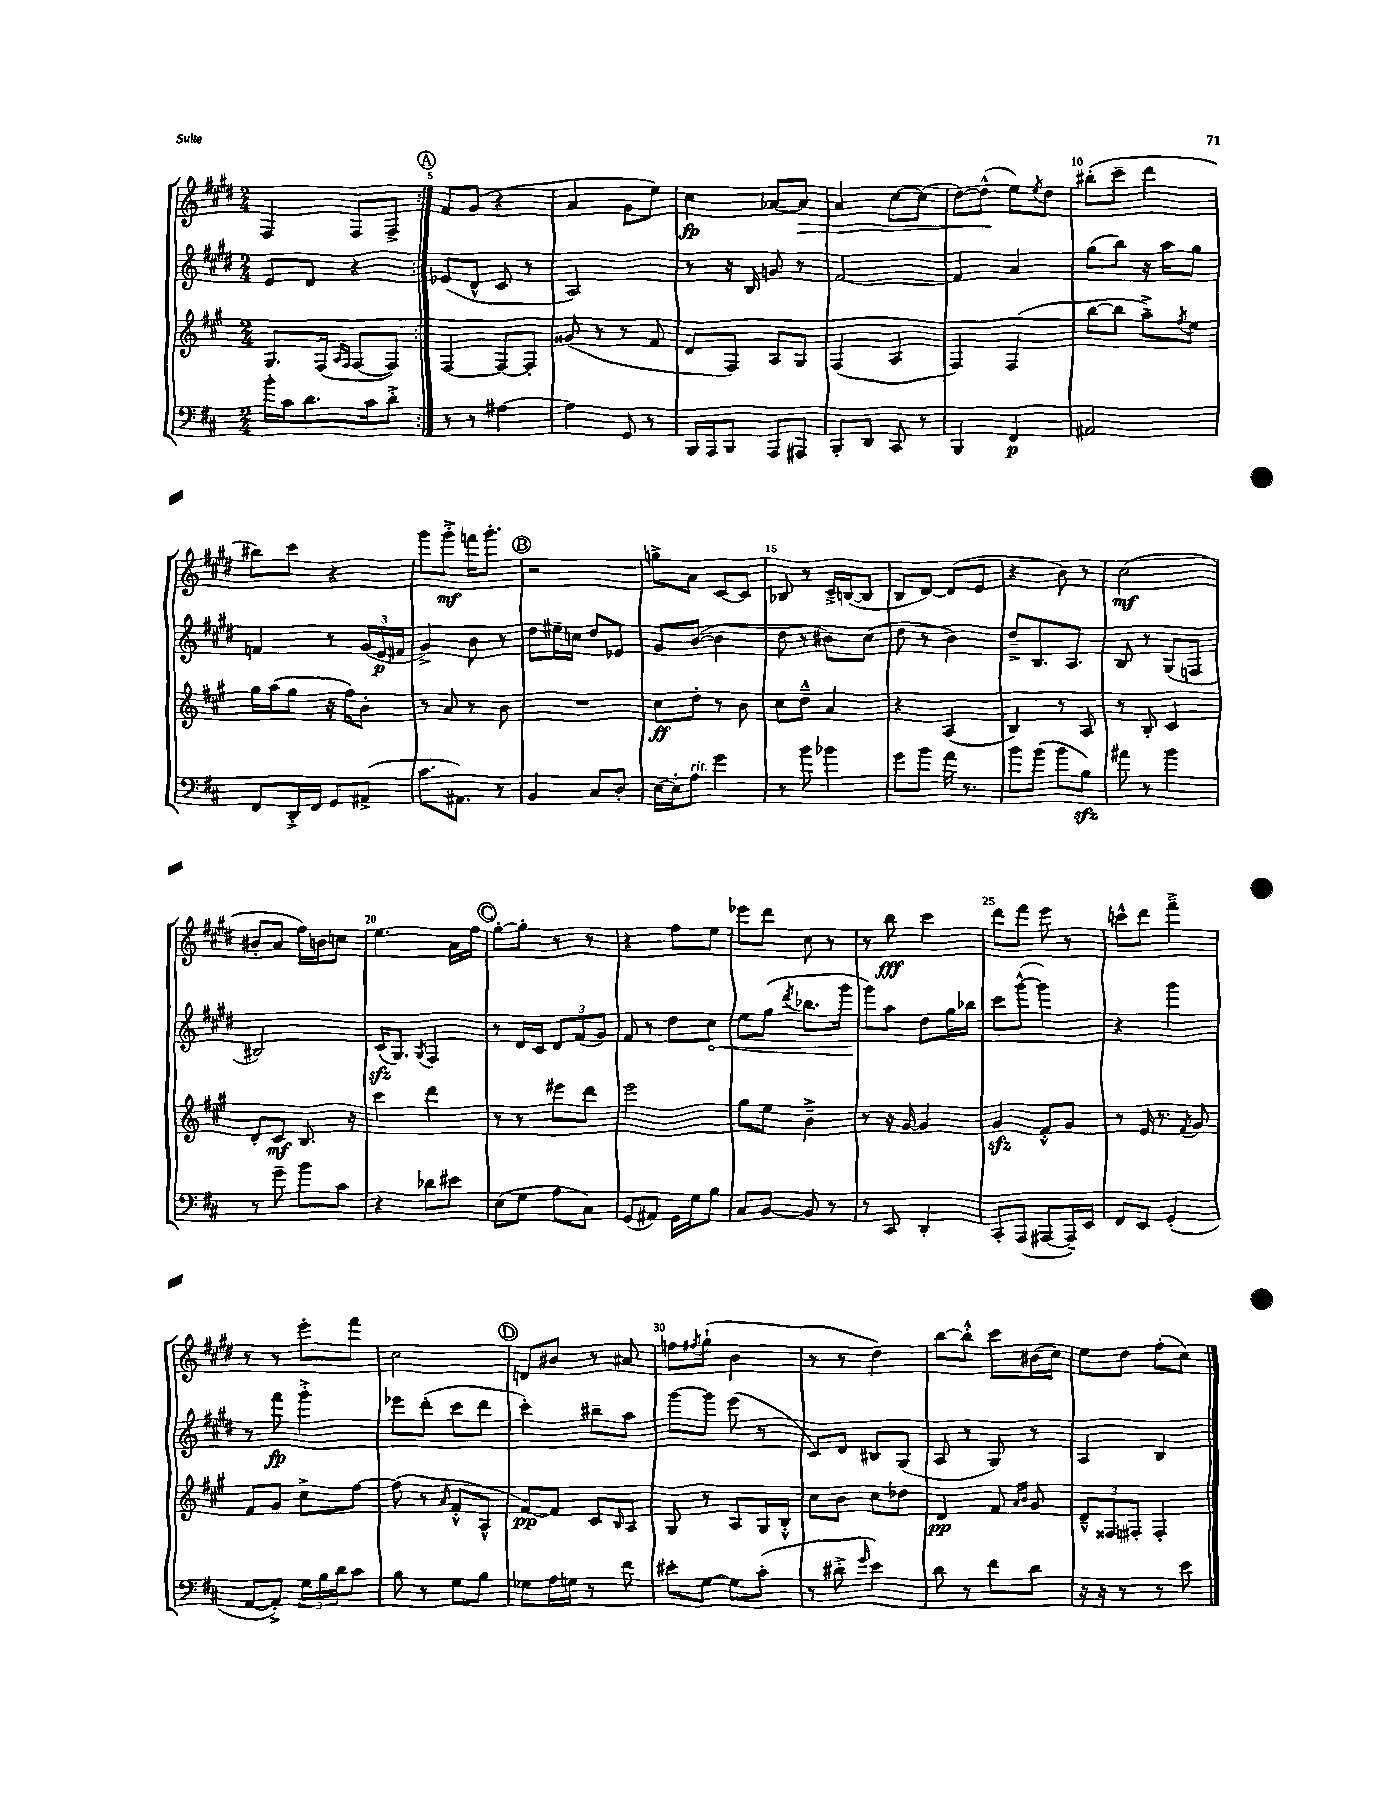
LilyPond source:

<<
\new StaffGroup <<
\new Staff = "s0" {
    \clef treble \key e \major \numericTimeSignature \time 2/4
    \repeat volta 2 { fis4 fis8 fis8-> | }
    \mark \markup { \circle "A" } fis'8 gis'8( r4 |
    a'4 gis'8 e''8) |
    cis''4\fp aes'8~ aes'8\> |
    a'4 cis''8~ cis''8( |
    dis''8~) dis''8-^\!( e''8) \acciaccatura { e''8 } dis''8 |
    bis''8-.( cis'''8-- dis'''4 |
    bis''8) cis'''8 r4 |
    gis'''8 gis'''8-.->\mf f'''16 gis'''8.-. |
    \mark \markup { \circle "B" } r2 |
    g''8-> a'8 cis'8~ cis'8 |
    bes8 r8 cis'16---> b16~( b8 |
    b8 dis'8~) dis'8( e'8 |
    r4 b'8) r8 |
    cis''2\mf( |
    bis'8-. a'8 fis''16) b'16 c''8 |
    e''4. a'16 fis''16 |
    \mark \markup { \circle "C" } gis''8~-. gis''8-. r8 r8 |
    r4 fis''8 e''8 |
    ees'''8 dis'''8 cis''8 r8 |
    r8 b''8\fff cis'''4 |
    dis'''8 fis'''8 e'''8 r8 |
    c'''8-^ dis'''8 fis'''4---> |
    r8 r8 e'''8-. fis'''8 |
    cis''2 |
    \mark \markup { \circle "D" } d'8 bis'8 r8 ais'8 |
    f''8 \acciaccatura { fis''8 } gis''8-!( b'4 |
    r8 r8 dis''4) |
    b''8~ b''8-.-^ cis'''8 bis'16( cis''16) |
    e''8 dis''8 fis''8-.( cis''8) \bar "|." |
}
\new Staff = "s1" {
    \clef treble \key e \major \numericTimeSignature \time 2/4
    \repeat volta 2 { e'8 dis'8 r4 | }
    \mark \markup { \circle "A" } ees'8( dis'8-^ cis'8 r8 |
    a2) |
    r8 r16 b16 g'8 r8 |
    fis'2~ |
    fis'4 a'4 |
    gis''8( b''8) r16 a''16 gis''8 |
    f'4 r8 \tuplet 3/2 { gis'16( e'16\p fis'16 } |
    gis'4->) b'8 r8 |
    \mark \markup { \circle "B" } dis''8 eis''16-- c''16 dis''8 ees'8 |
    gis'8 b'8~( b'4 |
    dis''8 r8 bis'8) cis''8( |
    dis''8 r8 b'4) |
    dis''8---> b8. a8. |
    b8 r8 gis8( f8 |
    bis2) |
    cis'16\sfz( gis8.) \acciaccatura { gis8 } fis4 |
    \mark \markup { \circle "C" } r8 dis'16 cis'16 \tuplet 3/2 { dis'8 fis'8( gis'8) } |
    fis'8 r8 dis''8 \once \override Hairpin.circled-tip = ##t cis''8\< |
    e''8 gis''8( \acciaccatura { dis'''8 } bes''8. gis'''16 |
    gis'''8\!) a''8 dis''8 gis''16 bes''16 |
    cis'''8 gis'''8~-^( gis'''4) |
    r4 gis'''4 |
    r8 fis'''8\fp gis'''4-.-> |
    ees'''8 dis'''8-.( cis'''8 dis'''8 |
    \mark \markup { \circle "D" } cis'''4-.) bis''8-- a''8 |
    gis'''8~ gis'''8 e'''8( r8 |
    cis'8) dis'8 bis8 gis8( |
    a8 r8 gis8) r8 |
    a4 b4 \bar "|." |
}
\new Staff = "s2" {
    \clef treble \key a \major \numericTimeSignature \time 2/4
    \repeat volta 2 { gis8. fis16( \grace { a16 fis16 } fis8~ fis8) | }
    \mark \markup { \circle "A" } fis4~ fis8~ fis8-. |
    gisis'8( r8 r8 fis'8 |
    d'8 fis8) a8 gis8 |
    fis4( a4 |
    fis4) fis4( |
    b''8~ b''8 a''8--->) \acciaccatura { fis''8 } e''8 |
    gis''16 a''16( gis''8 r16 fis''16) b'8-. |
    r8 a'8 r8 b'8 |
    \mark \markup { \circle "B" } R2 |
    cis''8\ff d''8-. r8 b'8 |
    cis''8 d''8---^ a'4 |
    r4 a4( |
    b4) r8 a8 |
    r8 b8-. cis'4 |
    d'8-. cis'8\mf b8. r16 |
    cis'''4 d'''4 |
    \mark \markup { \circle "C" } r8 r8 eis'''8 d'''8 |
    e'''2 |
    gis''8 e''8 b'4---> |
    r8 r16 gis'16~ gis'4 |
    gis'4\sfz fis'8-.-^ gis'8 |
    r8 e'16 r8. \acciaccatura { fis'8 } gis'8 |
    fis'8 gis'8 cis''8-> fis''8~ |
    fis''8( r8 \grace { a'16 } fis'8-.-^ a8-^ |
    \mark \markup { \circle "D" } fis'8~\pp) fis'8 cis'8 \grace { b16 } a8 |
    gis8 r8 a8 gis16 b16-.-^ |
    cis''8 b'8 cis''8 des''8 |
    d'4\pp fis'8 \grace { a'16 b'16 } gis'8 |
    \tuplet 3/2 { d'8---^ fisis8 fis8-. } fis4-. \bar "|." |
}
\new Staff = "s3" {
    \clef bass \key d \major \numericTimeSignature \time 2/4
    \repeat volta 2 { b'16-. cis'16 d'8. cis'16 d'8-.-> | }
    \mark \markup { \circle "A" } r8 r8 ais4~ |
    ais4 g,8 r8 |
    b,,16 a,,16 b,,8 a,,8 ais,,8 |
    b,,8-. d,8 cis,8 r8 |
    b,,4 fis,4\p |
    ais,2 |
    fis,8 d,16-.-> fis,16 g,8 ais,8->( |
    cis'8. ais,8.) r8 |
    \mark \markup { \circle "B" } b,4 cis8 d8-. |
    e16~ e16-. a8^\markup { \italic "rit." } g'4 |
    r8 b'8 bes'4 |
    g'8 b'8 a'16 r8. |
    b'8 b'8( b'8 b8\sfz) |
    ais'8 r8 b'4 |
    r8 g'8-- b'8 cis'8 |
    r4 des'8 eis'8 |
    \mark \markup { \circle "C" } e8( g8 a8 cis8) |
    g,8( ais,8) g,16 g16 b8 |
    cis8 b,8~ b,8 r8 |
    r8 cis,8 d,4-. |
    cis,8-. a,,8( ais,,8~ ais,,16--) e,16 |
    fis,8 e,8 g,4-.( |
    a,8~ a,8-.->) \tuplet 3/2 { g16 b16 d'16 } cis'8 |
    b8 r8 g8 b8 |
    \mark \markup { \circle "D" } ges8 a16 g16 r8 fis'8 |
    eis'8-. g8~ g8 cis'8-.( |
    r8 dis'8-.-> \grace { g'16 } e'4) |
    d'8 r8 fis'8 d'8 |
    r16 r16 r8 r8 e'8 \bar "|." |
}
>>
>>
\layout { \context { \Score currentBarNumber = #4 \override BarNumber.break-visibility = ##(#f #t #t) barNumberVisibility = #(every-nth-bar-number-visible 5) } }
